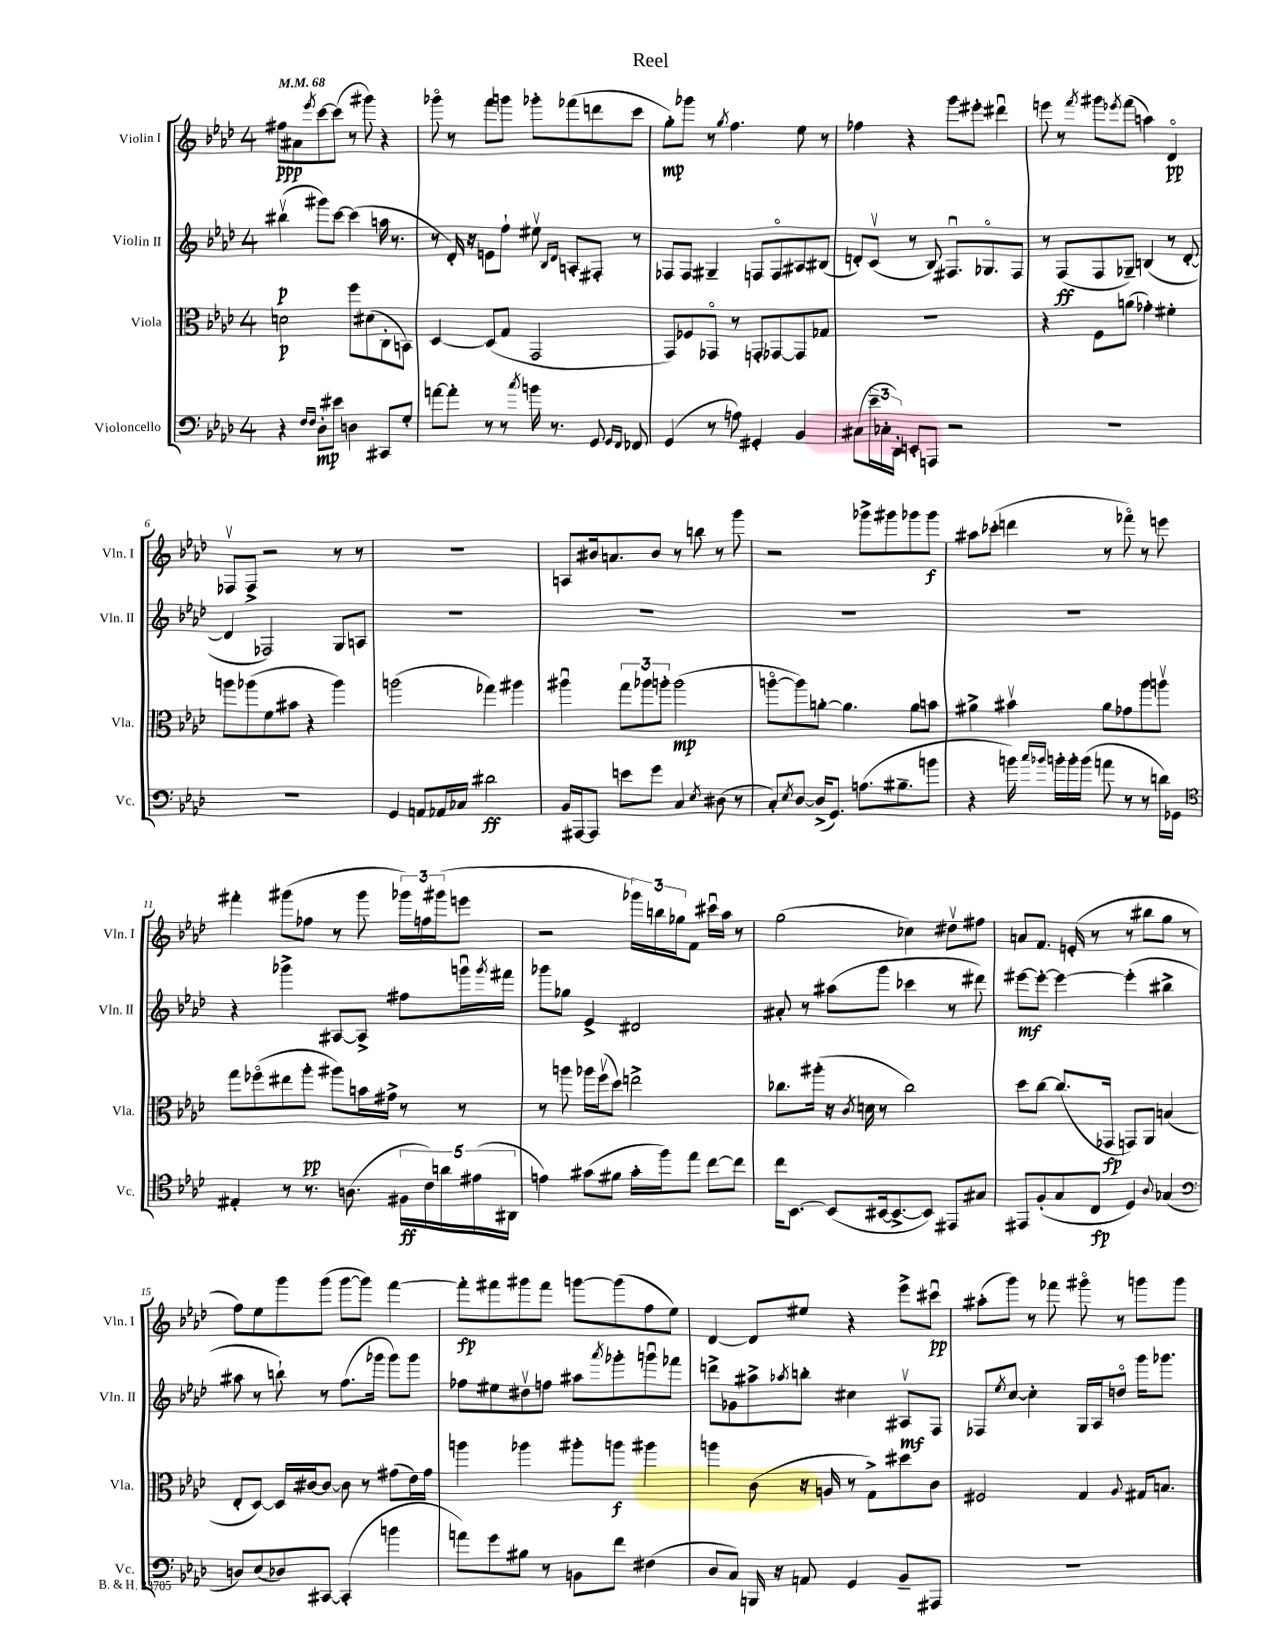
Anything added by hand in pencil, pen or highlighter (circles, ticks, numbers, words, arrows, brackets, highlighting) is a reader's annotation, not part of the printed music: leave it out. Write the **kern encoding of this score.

**kern	**kern	**kern	**kern
*staff4	*staff3	*staff2	*staff1
*clefF4	*clefC3	*clefG2	*clefG2
*k[b-e-a-d-]	*k[b-e-a-d-]	*k[b-e-a-d-]	*k[b-e-a-d-]
*M4/4	*M4/4	*M4/4	*M4/4
*MM68	*MM68	*MM68	*MM68
4r	2d	(4bb#v	8ff#
.	.	.	8a#
16qqF	.	.	.
16qqF	.	.	8qeee-
8D-'	.	8ggg#)	[8ccc
8e#	.	[8ccc	(8ccc]
4D	8ff	(4ccc]	8r
.	(8d#	.	8ggg#)
8CC#	8C'	16aa	4r
.	.	8.r	.
8G'	8BB)	.	.
=	=	=	=
[8a	[4D-	8r	8ggg-o
8a']	.	16d-')	8r
.	.	16r	.
8r	(8D-]	8e	8fff
8r	8G	8ff`	8ggg
8qcc	.	.	.
16b	2GG	8ee#v	8ggg-'
8.r	.	.	.
.	.	16qqB-	.
.	.	16qqd-	.
.	.	8A'	(8fff-
8GG	.	8F#'	8ddd
16qqGG	.	.	.
16qqFF	.	.	.
8FF-	.	8r	8ccc
=	=	=	=
(4GG	8GG)	8F-	8gg')
.	8F-	8F-	8ggg-
8r	8GG-o	4G#~	8r
.	.	.	8qgg
8A)	8r	.	4.ff
4GG#'	8GG'	8F	.
.	[8GG-	8Fo	.
4BB-	8GG-]	8A#	8ee-
.	8G-	(8B#	8r
=	=	=	=
(8C#	1r	8d')	4ff-
24e-~	.	(8cv	.
24C-'	.	.	.
24DD-')	.	.	.
8EE'	.	8r	4r
8AAA	.	8B-)	.
2r	.	8.F#u	8ggg
.	.	.	8eee#'
.	.	8.G-o	.
.	.	.	4ddd#u
.	.	8F#	.
=	=	=	=
1r	4r	8r	8eee
.	.	(8F	8r
.	.	.	8qfff
.	8F	8F	8ggg#
.	.	.	8qeee-
.	(8a	8G-~)	(8fff
.	4g-')	(4B	4aa)
.	4f#'	8r	4d-o
.	.	[8d-'	.
=	=	=	=
1r	8aa	4d-]	8F-v
.	(8aa-	.	8F-^
.	8f	2F-)	2r
.	8b#	.	.
.	4r	.	.
.	4aa-)	8G	8r
.	.	8A	8r
=	=	=	=
4GG	(2aa	1r	1r
8AA	.	.	.
16AA-	.	.	.
16C-	.	.	.
2d#	4gg-)	.	.
.	4aa#	.	.
=	=	=	=
16BB-	4aa#u	1r	8A
[16AAA#	.	.	.
8AAA#]	.	.	16b#
.	.	.	8.a
8e	12gg	.	.
.	12aa-	.	.
8g	.	.	8b#
.	12aa'	.	.
4C	(2aa	.	8r
.	.	.	8bb
8qE-	.	.	.
(8D#	.	.	8r
8r	.	.	8ggg
=	=	=	=
8C')	[8aao	1r	2r
8qE-	.	.	.
[8D-	8aa])	.	.
(16D-^]	[8a'	.	.
8.GG)	.	.	.
.	4.a]	.	.
(8.A	.	.	8ggg-^
.	.	.	8ggg#
8.B#~	.	.	.
.	8a	.	8ggg-
8b	8b	.	8ggg-
=	=	=	=
4r	4a#^	1r	8aa#
.	.	.	(8ccc-'
16b)	4b#v	.	4ddd
16qqcc	.	.	.
16qqb-	.	.	.
16b'	.	.	.
16b'	.	.	.
(16b	.	.	.
8a	8a#	.	8r
8r	8g-	.	8fff-o)
8r	8aa-	.	8r
16d)	8aav	.	8eee
16GG-	.	.	.
=	=	=	=
*clefC4	*	*	*
4E#'	8gg	4r	4fff#'
.	(8ff-o	.	.
8r	8ee#	4ggg-^	(8ggg#
8.r	8aa-'	.	8ff-
.	8aa#)	[8A#	8r
(8.A	.	.	.
.	16b	8A#^]	8ggg#
.	16g#^	.	.
20F#	8r	8ff#	24ggg-)
.	.	.	24ff
20c)	.	.	.
.	.	.	(24ggg#
20a	.	.	.
.	8r	16gggu	8eee
(20e#	.	.	.
.	.	8qggg	.
.	.	16fff#	.
20AA#	.	.	.
=	=	=	=
4e)	8r	8ggg-	2r
.	8aa	8gg-	.
(8g#	16aa-	4e-^	.
.	(16ffv	.	.
8f#	8dd-)	.	.
16g#'	2ee^	2d#	24ggg-)
.	.	.	24bb
16ff)	.	.	.
.	.	.	24gg-
8ee-	.	.	8f
[8cc	.	.	16ccc#u
.	.	.	16aa-
8cc]	.	.	8r
=	=	=	=
16cc	8.cc-	8a#'	(2gg
[8.BB-	.	.	.
.	.	8r	.
.	(16aa#'	.	.
(8BB-]	16r	(8aa#	.
.	8qc	.	.
.	16d	.	.
[16BB#	8r	8ggg	.
8.BB#^_	.	.	.
.	2cc-)	4ccc-	4cc-)
8BB#])	.	.	.
8EE#	.	8r	8dd#v
8G#	.	8ddd#)	8ff#
=	=	=	=
8EE#	8dd-	[8eee#	8a
(8F'	[8cc	8eee#'_	8.f
8G	(8.cc]	4eee#_	.
.	.	.	(16e'
8C	.	.	8r
.	16GG-	.	.
4D-)	8GG)	(4eee#']	8r
.	8AA-	.	8bb#
8qqA-	.	.	.
(4G-	(4B	4bb#^	8gg
.	.	.	8r
=	=	=	=
*clefF4	*	*	*
8D)	8E-'	8aa#	8ff)
(8E-	[8D-)	8r	8ee-
8D-)	16D-]	8bb`)	8ggg
.	[16c#	.	.
[8CC#	8c#_	8r	(8ggg
(4CC#']	8c#]	(8.ff	[8ggg
.	8r	.	8ggg])
.	.	16ggg-	.
4b	(8g#	8ggg-)	[4fff
.	16e-)	8ggg-	.
.	16g#	.	.
=	=	=	=
8a)	4aa	8ff-	8fff']
8g	.	8ee#	8fff#
8B#	4aa-	8dd#v	8ggg#
8r	.	8ff	8fff#
8BB	8aa#'	8aa#	[8ggg
.	.	8qaaa-	.
8f	8aa	8ggg-'	(8ggg]
(4F#	4aa#	8gggu	8ff
.	.	8fff-	8ee-)
=	=	=	=
8D-	4aa	8ddd^	[4d-
8C)	.	8g-	.
16BBB	(8c	8aa#^	8d-]
16r	.	.	.
.	.	8qaa-	.
8AA	16r	8bb'	8ee#
.	16A	.	.
4GG	8r	4cc#	4r
.	8G^)	.	.
8BB-~	8dd#	8A#v	8eee-^
8AAA#	8c	8F	8ccc#u
=	=	=	=
1r	2F#	8F-	(8aa#'
.	.	8qee-	.
.	.	[8cc	8ggg)
.	.	4cc']	8r
.	.	.	8fff-
.	4G	16G	8ggg#o
.	.	16A-	.
.	.	8ddo	8r
.	8qqA-	.	.
.	16G#	16ggg	8ggg
.	8.B	8.ggg-	.
.	.	.	8ggg
==	==	==	==
*-	*-	*-	*-
